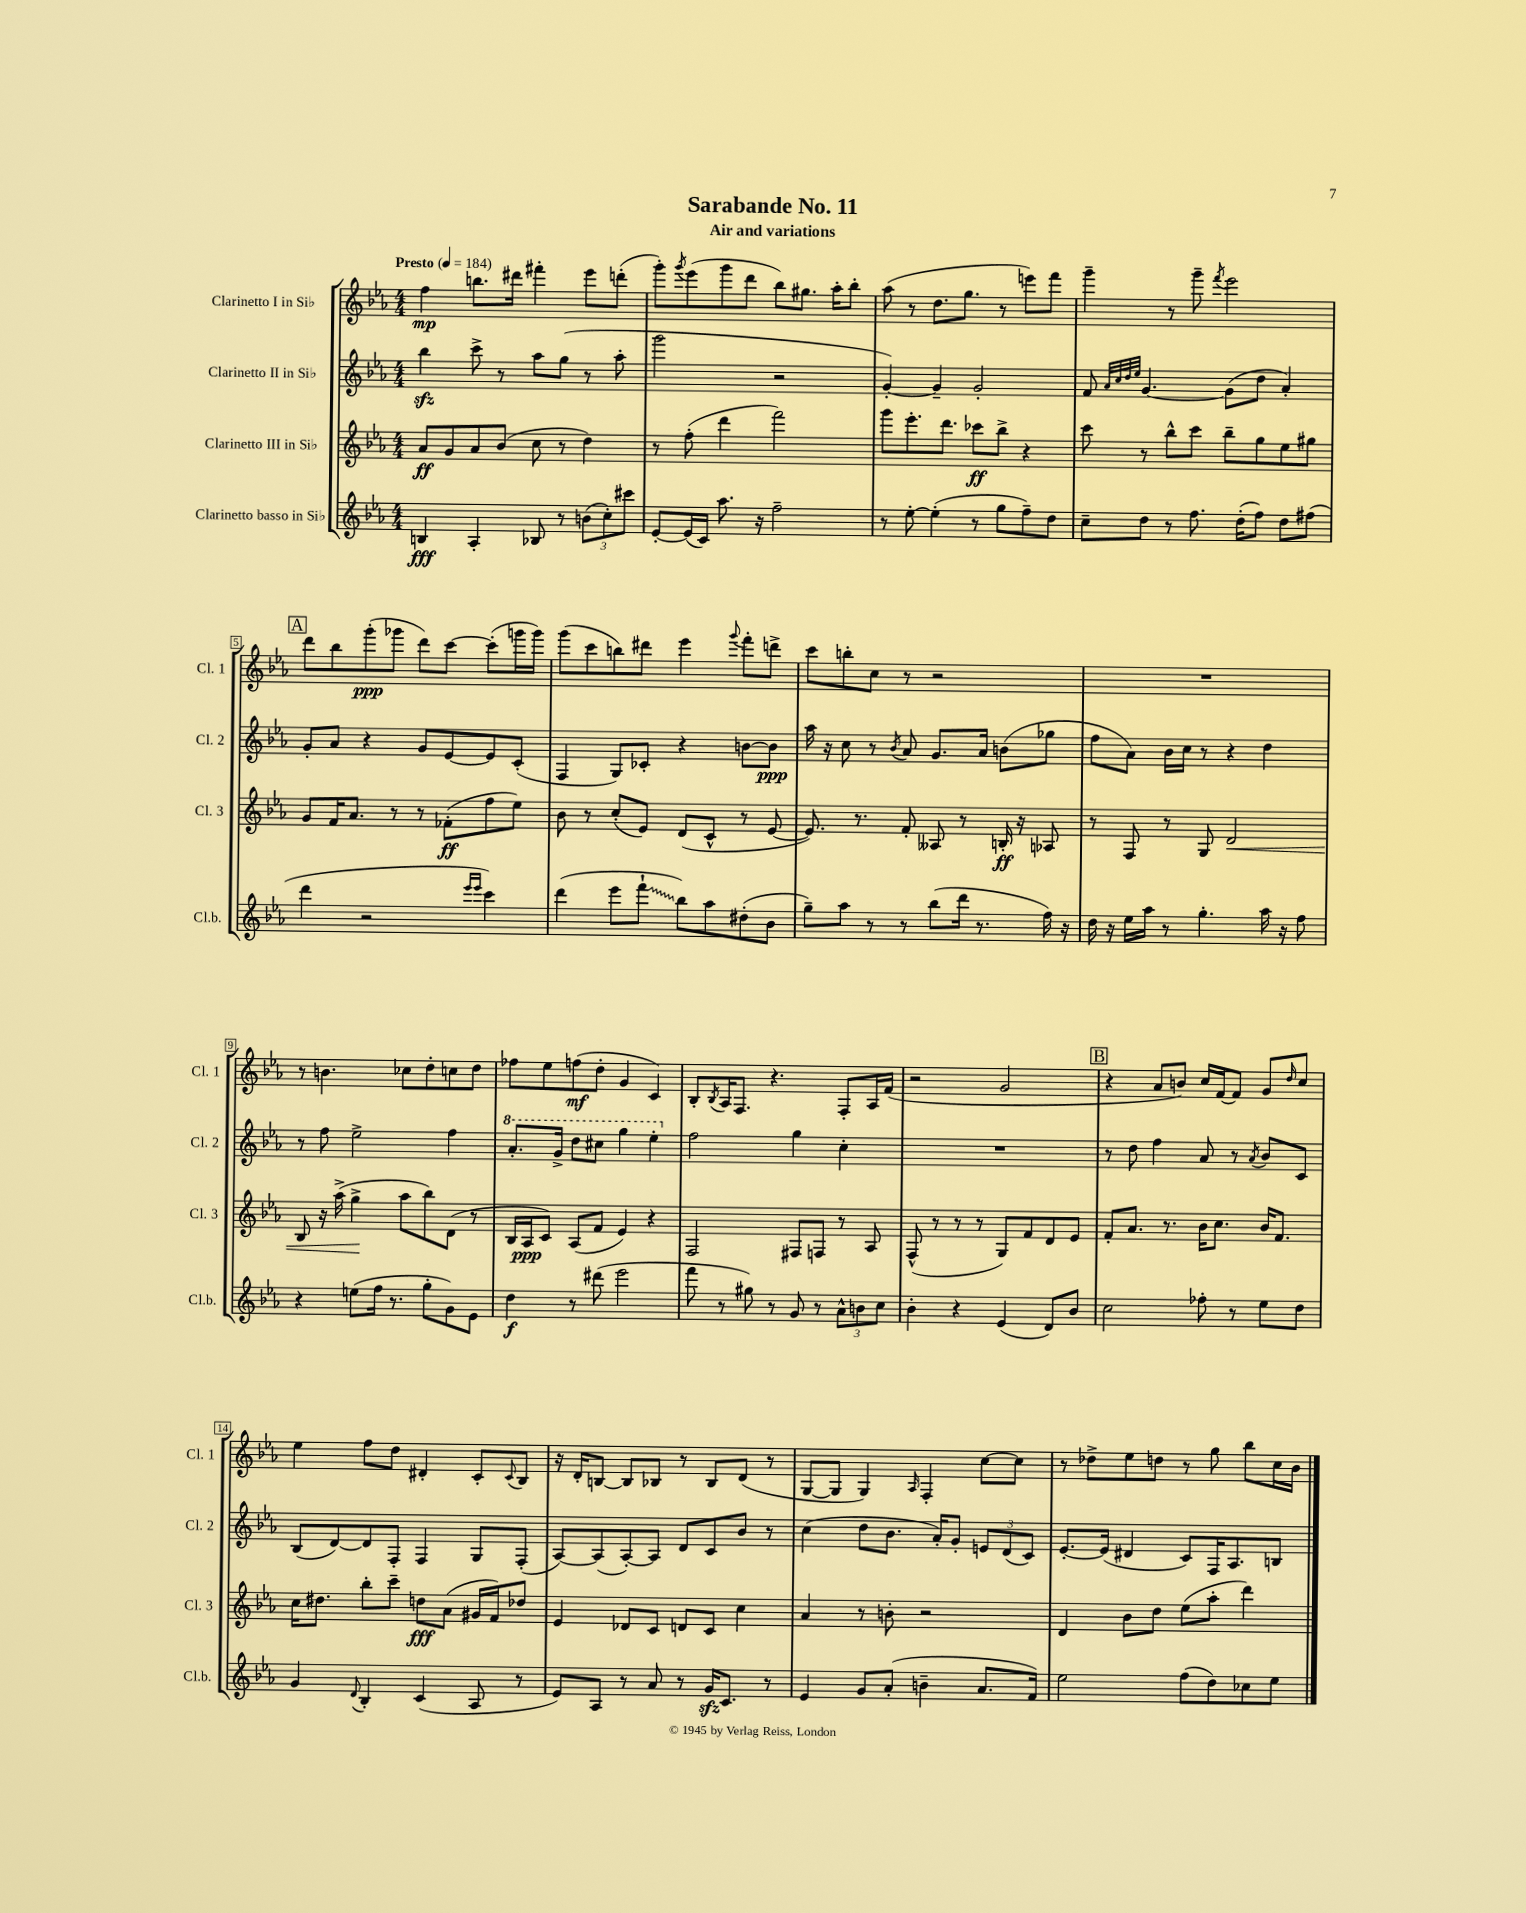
\header { title = "Sarabande No. 11" subtitle = "Air and variations" }
<<
\new StaffGroup <<
\new Staff = "s0" \with { instrumentName = "Clarinetto I in Sib" shortInstrumentName = "Cl. 1" } {
    \clef treble \key ees \major \numericTimeSignature \time 4/4 \tempo "Presto" 4 = 184
    f''4\mp b''8. dis'''16 fis'''4-. ees'''8 d'''8-.( |
    g'''8-.) \acciaccatura { g'''8 } ees'''8( g'''8 d'''8 bes''8) gis''8. aes''16-. bes''8-. |
    aes''8( r8 d''8. g''8. r8 e'''8) f'''8 |
    g'''4-- r8 g'''8-- \acciaccatura { f'''8 } ees'''2 |
    \mark \markup { \box "A" } d'''8 bes''8 g'''8-.\ppp( ges'''8 d'''8) c'''8~ c'''8-.( g'''16 g'''16) |
    g'''8( c'''8 b''8) dis'''8 ees'''4 \appoggiatura { g'''8 } f'''8-. d'''8-> |
    c'''8 b''8-. c''8 r8 r2 |
    R1 |
    r8 b'4. ces''8 d''8-. c''8 d''8 |
    fes''8 ees''8 f''8\mf( d''8-. g'4 c'4) |
    bes8-. \acciaccatura { bes8 } aes16 f8. r4. f8-. aes16 f'16( |
    r2 g'2 |
    \mark \markup { \box "B" } r4 aes'8 b'8) c''16 f'16~ f'8 g'8 \grace { d''16 } c''8 |
    ees''4 f''8 d''8 dis'4-. c'8-. \appoggiatura { c'8 } bes8 |
    r16 d'16-. b8~ b8 bes8 r8 bes8 d'8( r8 |
    g8~ g8 g4) \grace { aes16 } f4-. c''8~ c''8 |
    r8 des''8-> ees''8 d''8 r8 g''8 bes''8 c''16 bes'16 \bar "|." |
}
\new Staff = "s1" \with { instrumentName = "Clarinetto II in Sib" shortInstrumentName = "Cl. 2" } {
    \clef treble \key ees \major \numericTimeSignature \time 4/4
    bes''4\sfz c'''8-> r8 aes''8 g''8( r8 aes''8-. |
    g'''2 r2 |
    g'4~-.) g'4-- g'2-. |
    f'8 \grace { aes'32 c''32 d''32 ees''32 } g'4.~ g'8( d''8 aes'4-.) |
    \mark \markup { \box "A" } g'8-. aes'8 r4 g'8 ees'8~ ees'8 c'8-.( |
    f4 g8) ces'8-. r4 b'8~ b'8\ppp |
    aes''16 r16 c''8 r8 \acciaccatura { bes'8 } aes'8 g'8. aes'16 b'8( ges''8 |
    f''8 aes'8) bes'16 c''16 r8 r4 d''4 |
    r8 f''8 ees''2-> f''4 |
    \ottava #1 aes''8.-. g''16-> d'''8 cis'''8 g'''4 ees'''4-. \ottava #0 |
    f''2 g''4 c''4-. |
    R1 |
    \mark \markup { \box "B" } r8 d''8 f''4 aes'8 r8 \acciaccatura { aes'8 } bes'8 c'8 |
    bes8( d'8~) d'8 f8-. f4 g8 f8-.( |
    aes8~) aes8( aes8~-.) aes8 d'8 c'8 bes'8 r8 |
    c''4( d''8 bes'8. aes'16-.) g'8-. \tuplet 3/2 { e'8 d'8( c'8) } |
    ees'8.~-. ees'16( dis'4 c'8) f16 aes8. b8 \bar "|." |
}
\new Staff = "s2" \with { instrumentName = "Clarinetto III in Sib" shortInstrumentName = "Cl. 3" } {
    \clef treble \key ees \major \numericTimeSignature \time 4/4
    aes'8\ff g'8 aes'8 bes'8( c''8 r8 d''4) |
    r8 f''8-.( d'''4 f'''2) |
    g'''8 ees'''8.-. d'''8. ces'''8\ff bes''8-> r4 |
    c'''8 r8 bes''8-^ c'''8 bes''8-- g''8 ees''8 gis''8 |
    \mark \markup { \box "A" } g'8 f'16 aes'8. r8 r8 fes'8-.\ff( f''8 ees''8) |
    bes'8 r8 c''8-.( ees'8) d'8( c'8-^ r8 ees'8~ |
    ees'8.) r8. f'8-. aeses8 r8 b16-.\ff r16 aes8 |
    r8 f8 r8 g8 d'2\< |
    bes8 r16 aes''16->( g''4->\! aes''8 bes''8) d'8( r8 |
    bes16 aes16\ppp c'8) aes8( f'8 ees'4) r4 |
    f2 fis8 f8 r8 aes8 |
    f8-^( r8 r8 r8 g8) f'8 d'8 ees'8 |
    \mark \markup { \box "B" } f'8-. aes'8. r8. bes'16 c''8. bes'16 f'8. |
    c''16 dis''8. bes''8-. c'''8-- d''8\fff aes'8( gis'16 f'16) des''8 |
    ees'4 des'8 c'8 d'8 c'8 c''4 |
    aes'4 r8 b'8-. r2 |
    d'4 bes'8 d''8 ees''8( aes''8-. d'''4) \bar "|." |
}
\new Staff = "s3" \with { instrumentName = "Clarinetto basso in Sib" shortInstrumentName = "Cl.b." } {
    \clef treble \key ees \major \numericTimeSignature \time 4/4
    b4\fff aes4-. bes8 r8 \tuplet 3/2 { b'8( c''8-.) cis'''8 } |
    ees'8~-. ees'16( c'16) aes''8. r16 f''2-- |
    r8 ees''8~-. ees''4-.( r8 g''8 f''8--) d''8 |
    c''8-- d''8 r8 f''8. d''16-.( f''8) d''8 fis''8( |
    \mark \markup { \box "A" } d'''4 r2 \grace { ees'''16 ees'''16 } c'''4) |
    d'''4( ees'''8 \once \override Glissando.style = #'zigzag f'''8-!\glissando bes''8) aes''8 dis''8-.( bes'8 |
    g''8--) aes''8 r8 r8 bes''8( d'''16 r8. f''16) r16 |
    d''16 r16 ees''16 aes''16 r8 g''4.-. aes''16 r16 f''8 |
    r4 e''8( f''16 r8. g''8-. g'8) ees'8 |
    d''4\f r8 dis'''8( ees'''2 |
    f'''8 r8 gis''8) r8 g'8 r8 \tuplet 3/2 { aes'8-^ b'8 c''8 } |
    bes'4-. r4 ees'4( d'8) bes'8 |
    \mark \markup { \box "B" } c''2 fes''8-. r8 ees''8 d''8 |
    g'4 \appoggiatura { d'8 } bes4-. c'4( aes8 r8 |
    ees'8) aes8 r8 aes'8 r8 g'16\sfz c'8. r8 |
    ees'4 g'8 aes'8-.( b'4-- aes'8. f'16) |
    ees''2 f''8( d''8) ces''8 ees''8 \bar "|." |
}
>>
>>
\layout { \context { \Score \override BarNumber.stencil = #(make-stencil-boxer 0.1 0.3 ly:text-interface::print) } }
